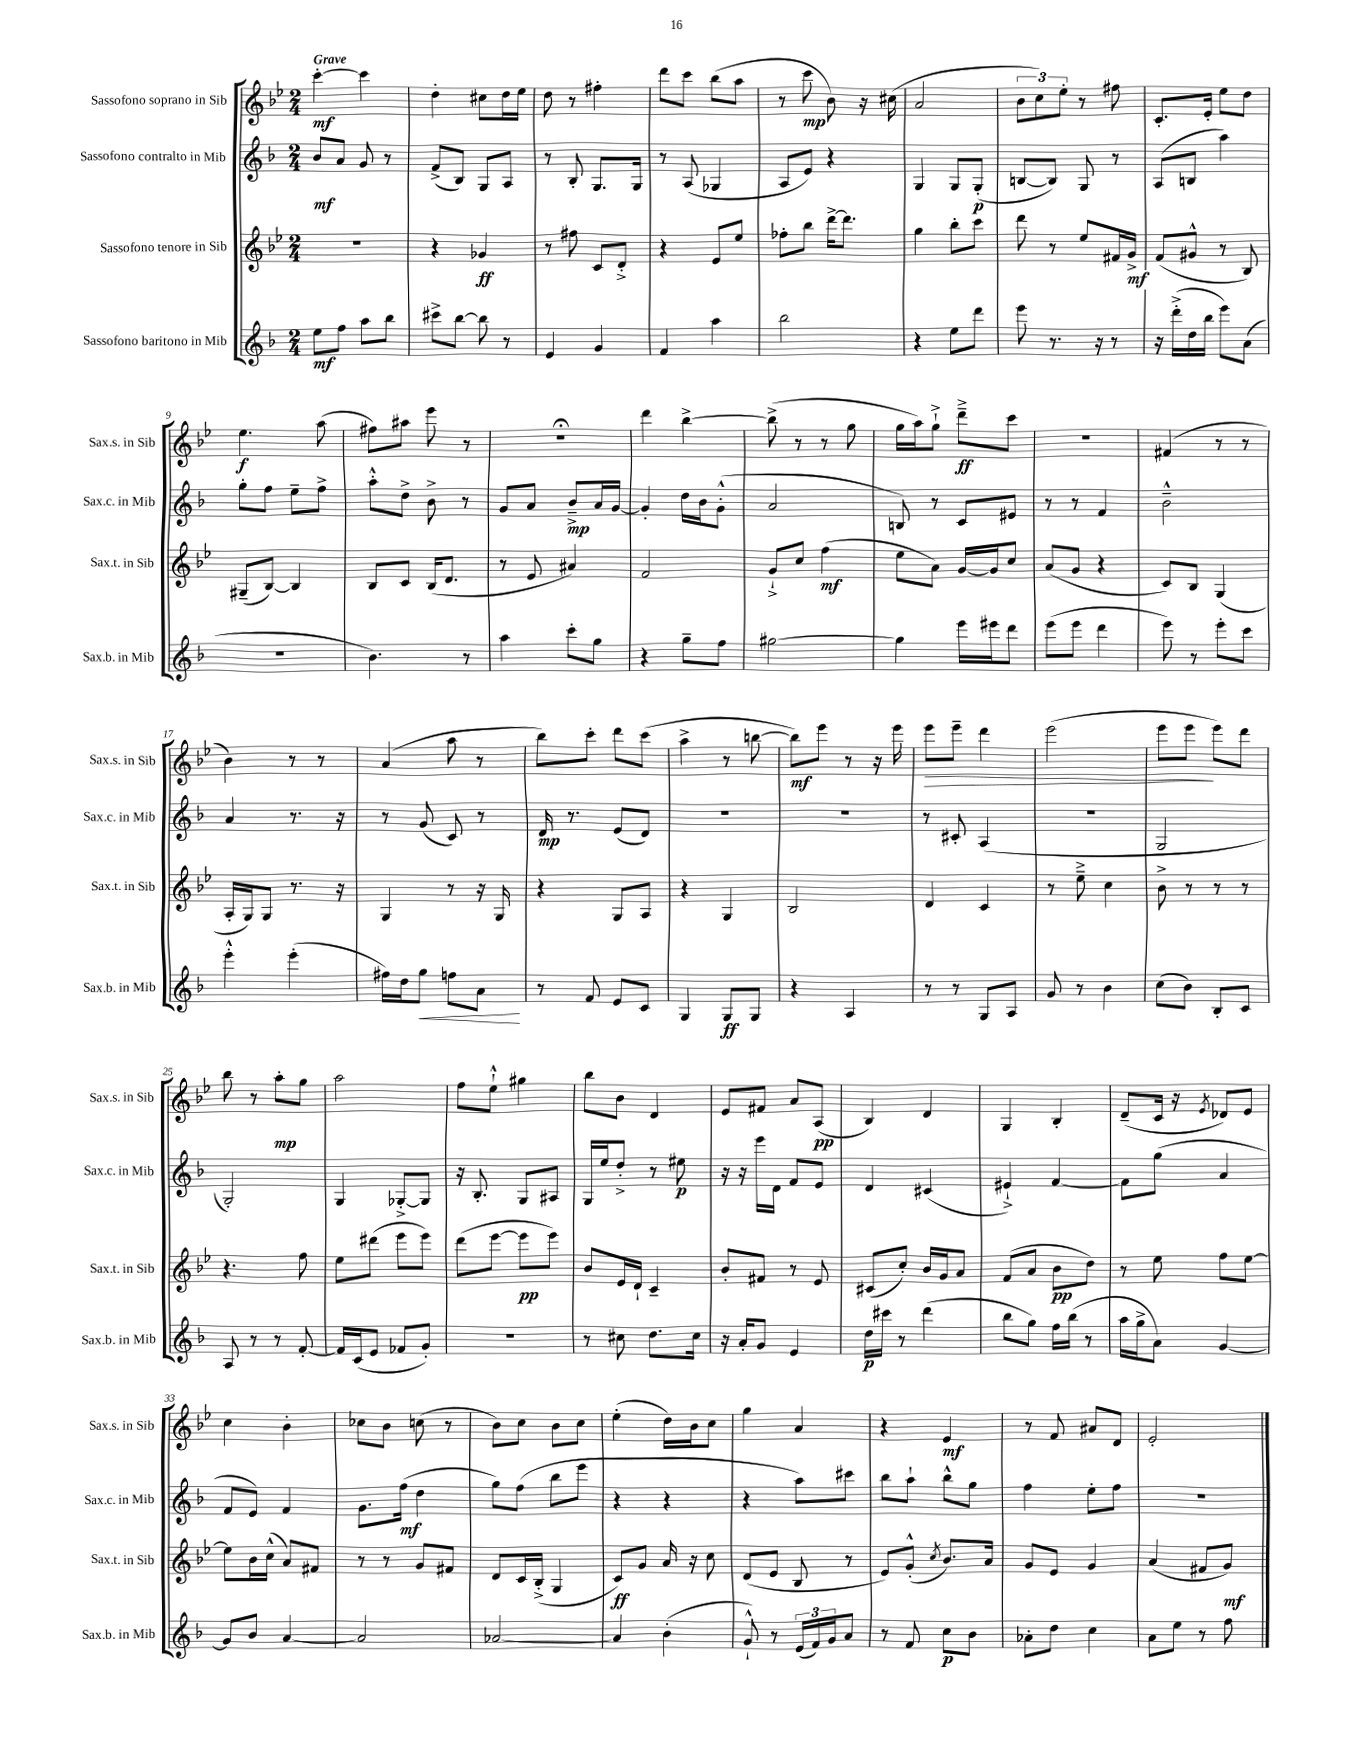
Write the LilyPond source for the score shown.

<<
\new StaffGroup <<
\new Staff = "s0" \with { instrumentName = "Sassofono soprano in Sib" shortInstrumentName = "Sax.s. in Sib" } {
    \clef treble \key bes \major \numericTimeSignature \time 2/4 \tempo "Grave"
    c'''4~-.\mf c'''4 |
    d''4-. cis''8 d''16 ees''16 |
    d''8 r8 fis''4-. |
    d'''8 c'''8 bes''8( a''8 |
    r8 c'''8\mp bes'8) r16 cis''16( |
    a'2 |
    \tuplet 3/2 { bes'8 c''8) ees''8-. } r8 fis''8 |
    c'8.-. ees'16-. ees''8 d''8 |
    ees''4.\f a''8( |
    fis''8) ais''8 ees'''8 r8 |
    r2\fermata |
    d'''4 bes''4~-> |
    bes''8->( r8 r8 g''8 |
    g''16 a''16) g''8-!-> d'''8--->\ff c'''8 |
    R2 |
    fis'4( r8 r8 |
    bes'4) r8 r8 |
    a'4( a''8 r8 |
    bes''8) c'''8-. d'''8 c'''8( |
    a''4-> r8 b''8~ |
    b''8\mf) ees'''8 r8 r16 ees'''16 |
    ees'''8\> ees'''8-- d'''4 |
    ees'''2( |
    ees'''8 ees'''8\! ees'''8) d'''8 |
    bes''8 r8 a''8-.\mp g''8 |
    a''2 |
    f''8 ees''8-!-^ gis''4 |
    bes''8 bes'8 d'4 |
    ees'8 fis'8 a'8 a8\pp( |
    bes4) d'4 |
    g4 bes4-. |
    d'8--( c'16 r16 \acciaccatura { ees'8 } des'8) ees'8 |
    c''4 bes'4-. |
    ces''8 bes'8 c''8( r8 |
    bes'8) c''8 bes'8 c''8 |
    ees''4-.( d''16) bes'16 c''8 |
    g''4 a'4 |
    r4 ees'4\mf |
    r8 f'8 ais'8 d'8 |
    ees'2-. \bar "|." |
}
\new Staff = "s1" \with { instrumentName = "Sassofono contralto in Mib" shortInstrumentName = "Sax.c. in Mib" } {
    \clef treble \key f \major \numericTimeSignature \time 2/4
    bes'8\mf a'8 g'8 r8 |
    f'8->( bes8) g8 a8 |
    r8 bes8-. g8. g16 |
    r8 a8( ges4 |
    a8 e'8) r4 |
    g4 g8 g8-.\p( |
    b8~ b8) g8 r8 |
    a8( b8 a''4) |
    g''8-. f''8 e''8-- f''8-> |
    a''8-.-^ d''8-> bes'8-> r8 |
    g'8 a'8 bes'8--->\mp a'16 g'16~ |
    g'4-. d''16 bes'16 g'8-.-^( |
    a'2 |
    b8) r8 c'8 eis'8 |
    r8 r8 f'4 |
    bes'2---^ |
    a'4 r8. r16 |
    r8 g'8( c'8) r8 |
    d'16\mp r8. e'8( d'8) |
    r2 |
    r2 |
    r8 cis'8-. a4( |
    r2 |
    g2 |
    g2-.) |
    g4 ges8~-.-> ges8 |
    r16 bes8.-. g8 ais8 |
    g16 e''16 d''8-.-> r8 eis''8\p |
    r16 r16 e'''16 d'16 f'8 e'8 |
    d'4 cis'4( |
    eis'4-!->) f'4~ |
    f'8 g''8( a'4 |
    f'8 e'8) f'4 |
    g'8. f''16\mf( d''4 |
    g''8) f''8( bes''8 e'''8 |
    r4 r4 |
    r4 a''8) cis'''8 |
    bes''8 a''8-! bes''8-^ g''8 |
    f''4 e''8-. f''8 |
    R2 \bar "|." |
}
\new Staff = "s2" \with { instrumentName = "Sassofono tenore in Sib" shortInstrumentName = "Sax.t. in Sib" } {
    \clef treble \key bes \major \numericTimeSignature \time 2/4
    r2 |
    r4 ges'4\ff |
    r8 fis''8 c'8 d'8-.-> |
    r4 ees'8 ees''8 |
    fes''8-. bes''8 d'''16~-> d'''8. |
    g''4 bes''8-. c'''8 |
    d'''8 r8 ees''8 fis'16 g'16->\mf |
    f'8( gis'8-^ r8 bes8) |
    gis8--( bes8~) bes4 |
    bes8 c'8 bes16( d'8. |
    r8 ees'8 ais'4) |
    f'2 |
    g'8-!-> c''8 f''4\mf( |
    ees''8 a'8) g'16~ g'16 c''8 |
    a'8( g'8 r4 |
    c'8) bes8 g4( |
    a16-. g16) g8 r8. r16 |
    g4 r8 r16 g16 |
    r4 g8 a8 |
    r4 g4 |
    bes2 |
    d'4 c'4 |
    r8 ees''8---> c''4 |
    bes'8-> r8 r8 r8 |
    r4. f''8 |
    ees''8 dis'''8( ees'''8 ees'''8) |
    d'''8( ees'''8~ ees'''8\pp ees'''8) |
    bes'8 ees'16 d'16-! c'4-- |
    bes'8-. fis'8 r8 ees'8 |
    cis'8( c''8-.) bes'16 g'16 a'8 |
    f'8( a'8 bes'8\pp d''8) |
    r8 ees''8 f''8 ees''8~ |
    ees''8 bes'16 c''16-^( a'8) fis'8 |
    r8 r8 g'8 fis'8 |
    d'8 c'16 bes16-.->( g4 |
    c'8\ff) g'8 a'16 r16 c''8 |
    d'8( ees'8 bes8 r8 |
    ees'8) g'8-.-^( \acciaccatura { c''8 } bes'8.) a'16 |
    g'8 ees'8 g'4 |
    a'4( fis'8 g'8\mf) \bar "|." |
}
\new Staff = "s3" \with { instrumentName = "Sassofono baritono in Mib" shortInstrumentName = "Sax.b. in Mib" } {
    \clef treble \key f \major \numericTimeSignature \time 2/4
    e''8\mf f''8 a''8 bes''8 |
    cis'''8-> bes''8~ bes''8 r8 |
    e'4 g'4 |
    f'4 a''4 |
    bes''2 |
    r4 e''8 d'''8 |
    e'''8 r8. r16 r8 |
    r16 d'''16-.->( d''16 bes''16 e'''8) a'8( |
    R2 |
    bes'4.) r8 |
    a''4 c'''8-. g''8 |
    r4 g''8-- f''8 |
    gis''2~ |
    gis''4 e'''16 eis'''16 d'''8 |
    e'''8( e'''8 d'''4 |
    e'''8) r8 e'''8-. c'''8 |
    e'''4-.-^ e'''4-.( |
    fis''16) d''16 g''8\< f''8 a'8\! |
    r8 f'8 e'8 c'8 |
    g4 g8\ff g8 |
    r4 a4 |
    r8 r8 g8 a8 |
    g'8 r8 bes'4 |
    c''8( bes'8) bes8-. c'8 |
    a8 r8 r8 f'8~-. |
    f'16 c'16( e'8 fes'8 g'8-.) |
    R2 |
    r8 cis''8 d''8. cis''16 |
    r16 a'16-. g'8 e'4 |
    d''16\p cis'''16 r8 d'''4( |
    bes''8 g''8) f''16 bes''16( r8 |
    a''16 g''16-> a'8) g'4~ |
    g'8 bes'8 a'4~ |
    a'2 |
    aes'2~ |
    aes'4 bes'4-.( |
    g'8-!-^) r8 \tuplet 3/2 { e'16( f'16) g'16 } a'8 |
    r8 f'8 c''8\p bes'8 |
    aes'8-. d''8 c''4 |
    a'8 e''8 r8 f''8 \bar "|." |
}
>>
>>
